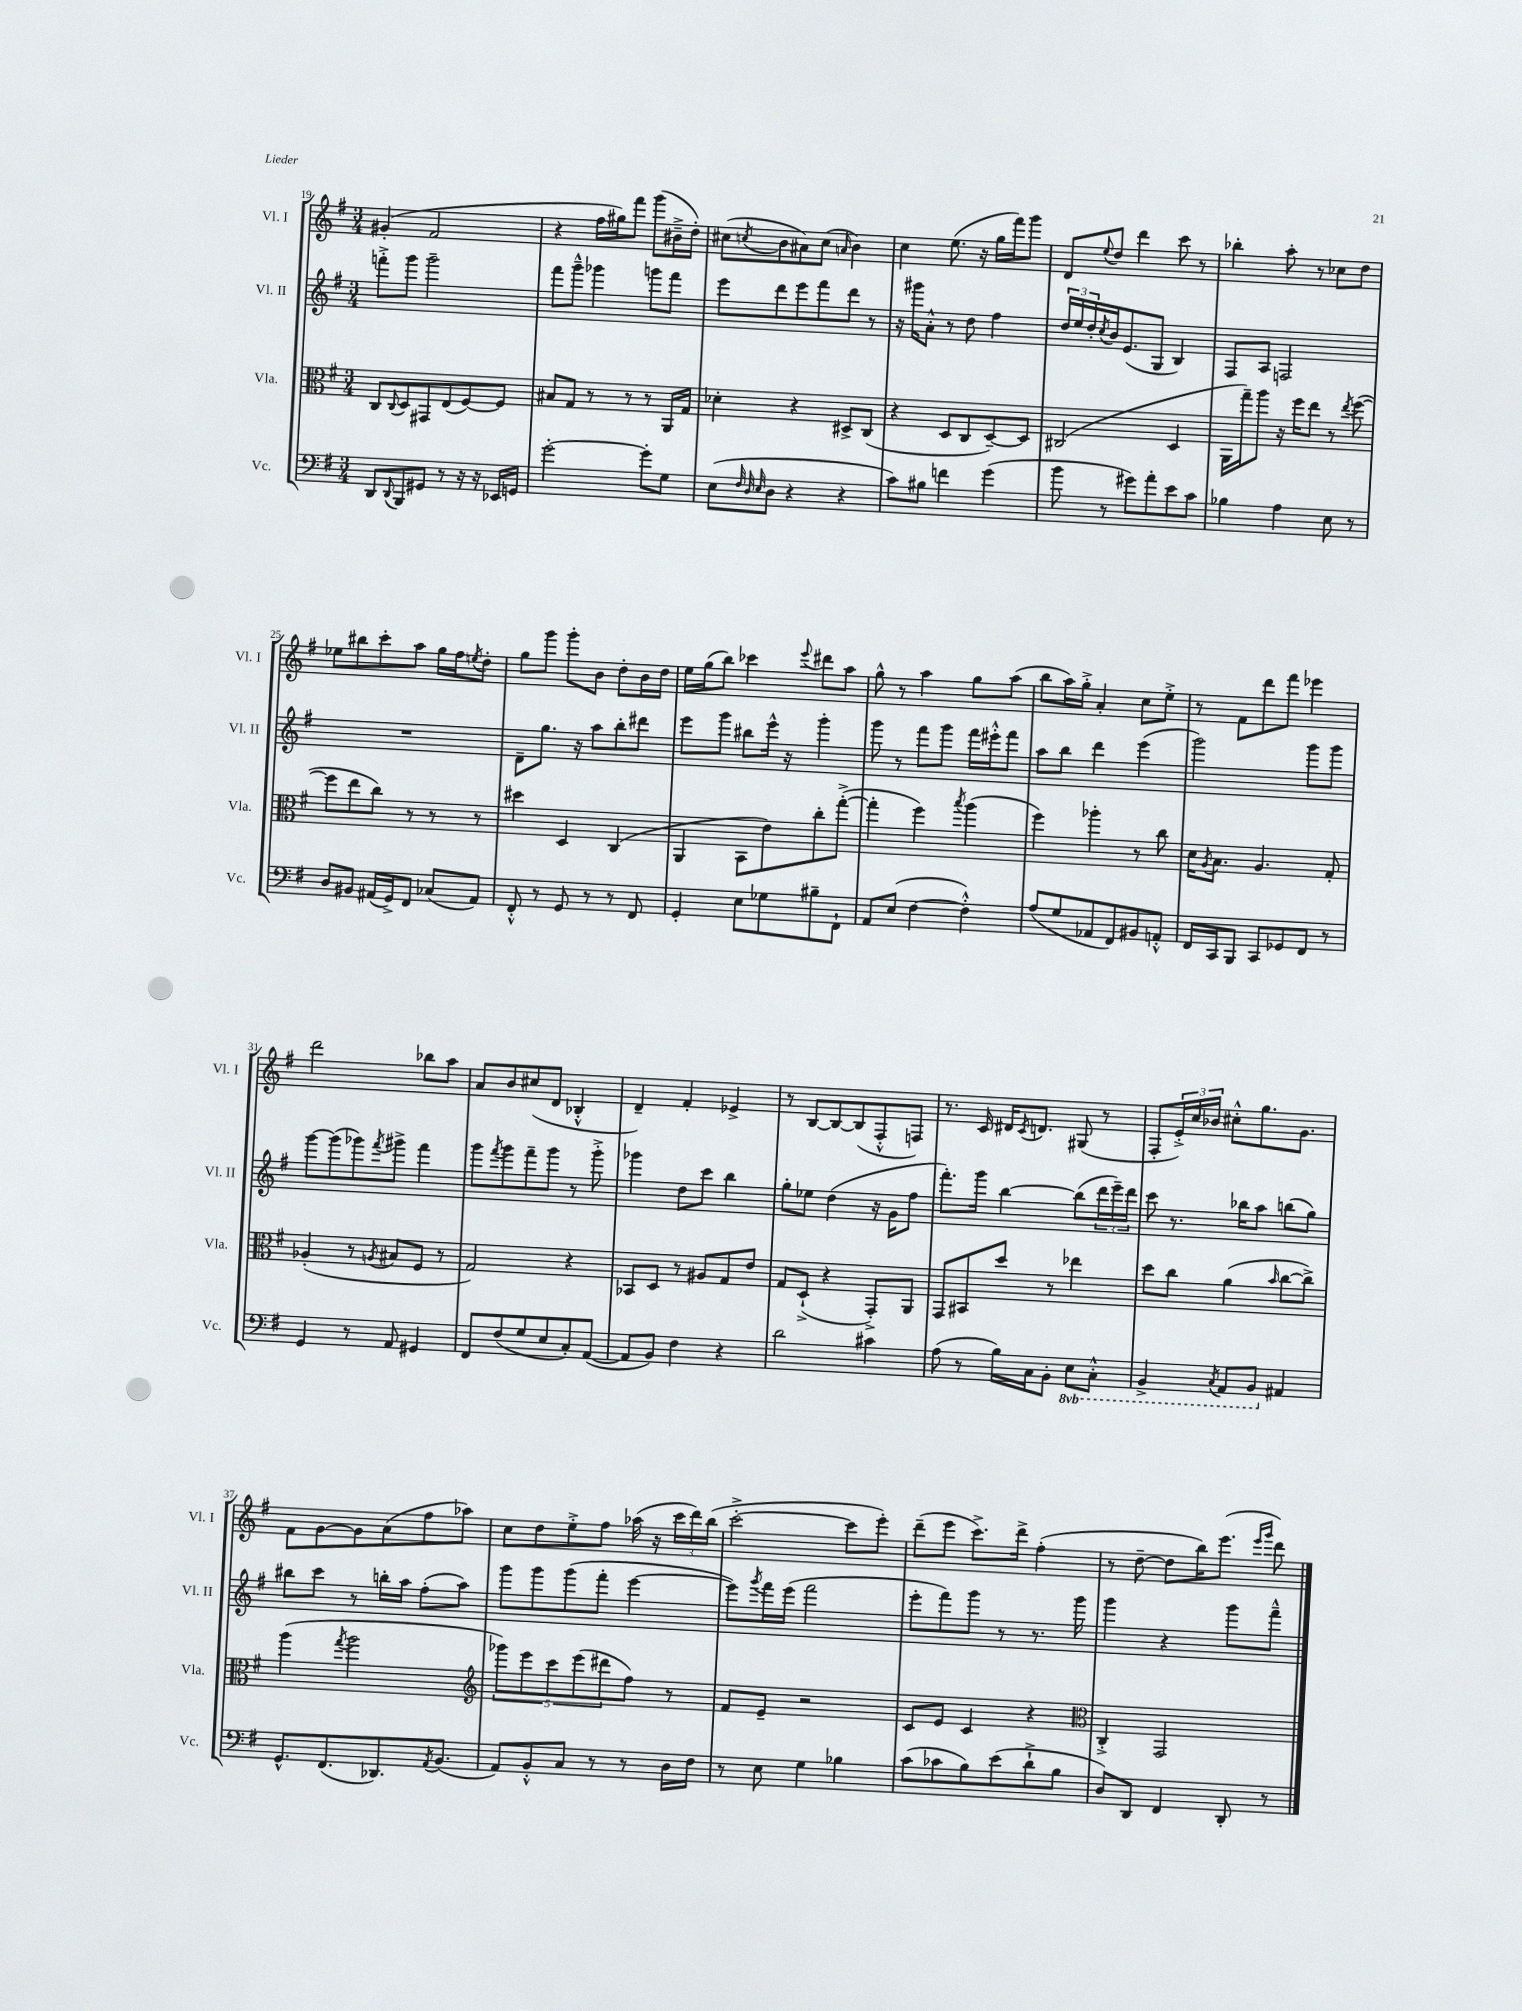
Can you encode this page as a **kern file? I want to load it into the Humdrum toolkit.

**kern	**kern	**kern	**kern
*part4	*part3	*part2	*part1
*staff4	*staff3	*staff2	*staff1
*I"Vc.	*I"Vla.	*I"Vl. II	*I"Vl. I
*I'Vc.	*I'Vla.	*I'Vl. II	*I'Vl. I
*clefF4	*clefC3	*clefG2	*clefG2
*k[f#]	*k[f#]	*k[f#]	*k[f#]
*M3/4	*M3/4	*M3/4	*M3/4
=19	=19	=19	=19
8DD/L	8C/L	8fffn'^\L	(4g#X'/
8qqDD/	8qqC/	.	.
8BBB/	8D/	8ggg\J	.
8GG#X/J	8GG#X/	2ggg~\	2f#/
8r	(8E/	.	.
16r	[8F#/)	.	.
16r	.	.	.
16EE-X/LL	8F#/J]	.	.
16GGn/JJ	.	.	.
=20	=20	=20	=20
[2g'\	8B#X/L	8fff#\L	4r
.	8G/J	8ggg~^^\J	.
.	8r	4ggg-X\	16ff#\LL
.	.	.	16gg#X\J)
.	8r	.	8fff#\J
8g'\L]	8r	8gggn\L	(8ggg\L
8G\J	16AA/LL	8fff#\J	16b#X~^\L
.	16G/JJ	.	16dd'\JJ)
=21	=21	=21	=21
(8E\L	4d-X'\	8eee\L	(8cc#X\L
32qqF#/	.	.	.
32qqD/	.	.	.
32qqE/	.	.	8qccn/
8D\J	.	8ddd\	8b\
4r	4r	8eee\	8a#X\)
.	.	8fff#\	(8cc\J
.	.	.	16qqan/
4r	8D#X^/L	8ddd\J	4b\)
.	(8C/J	8r	.
=22	=22	=22	=22
8c\L)	4r	16r	4cc\
.	.	16ggg#X\KL	.
8B#X\J	.	8a'^^\J	.
4fn\	8D/L	8r	(8.ee\
.	8C/	8dd\	.
.	.	.	16r
(4g\	[8D~/)	4ff#\	16gg\LL
.	.	.	16fff#\J)
.	8D/J]	.	8ggg\J
=23	=23	=23	=23
8b\	(2C#X/	24dd/LL	8d/L
.	.	24ee/	.
.	.	24dd'/	.
.	.	8qcc/	8qqee/
8r	.	16b/J	8dd/J
.	.	(8.e/	.
8g#X\L)	.	.	4ddd\
8a'\	.	8G/J	.
8e\	4D/	4B/)	8ccc\
8c\J	.	.	8r
=24	=24	=24	=24
4B-X\	16AA\LL	8F#/L	4bb-X'\
.	16gg~\J)	.	.
.	8aa\J	8A/J	.
4A\	16r	2Fn/	8aa'\
.	16ff#\KL	.	.
.	8ee\J	.	8r
8E\	8r	.	8cc-X\L
.	8qee/	.	.
8r	([8ff#\	.	8dd\J
!!LO:LB:g=z
=25	=25	=25	=25
8D/L	8ff#\L]	2.r	8ee-X\L
8BB#X/J	8ee\	.	8bb#X\
(16AA#X/LL	8cc\J)	.	8ccc'\
16GG^/J)	.	.	.
8FF#/J	8r	.	8aa\J
(8C-X/L	8r	.	16gg\LL
.	.	.	16ff#\J
.	.	.	8qeen/
8AA#/J)	8r	.	8dd'\J
=26	=26	=26	=26
8FF#'^^/	4dd#X\	8d~\L	8gg\L
8r	.	8.gg\J	8ggg\J
8GG/	4D/	.	8ggg'\L
.	.	16r	.
8r	.	8aa\L	8b\J
8r	(4C/	8bb'\	8dd'\L
8FF#/	.	8ddd#X\J	16b\L
.	.	.	16dd\JJ
=27	=27	=27	=27
4GG'/	4AA/	8eee\L	16ee\LL
.	.	.	(16gg\J
.	.	8ggg\J	8bb\J)
8E\L	8BB\L	8bb#X\L	4ccc-X\
8G-X\	8e\)	16eee^^\Jk	.
.	.	16r	.
.	.	.	8qqeee/
8B#X~\	8cc'\	4ggg'\	8ddd#X\L
8FF#`\J	([8gg'^\J	.	8aa\J
=28	=28	=28	=28
8AA/L	4gg'\]	8ggg\	8gg^^\
(8E/J	.	8r	8r
[4F#\	4ff#\)	8fff#\L	4aa\
.	.	8ggg\J	.
.	8qbb/	.	.
4F#'^^\])	(4aa\	16fff#\LL	8gg\L
.	.	16eee#X'^^\J	.
.	.	8fff#\J	(8aa\J
=29	=29	=29	=29
(8A/L	4ff#\)	8aa\L	8bb\L
8G/	.	8bb\J	16aa\L)
.	.	.	16gg'^\JJ
8AA-X/	4aa-X'\	4ddd\	4a'/
8FF#/)	.	.	.
8BB#X/	8r	(4eee\	8cc\L
8AAn'^^/J	8cc\	.	8ee'^\J
=30	=30	=30	=30
16FF#/LL	16d\KL	2ggg\)	8r
.	8qA/	.	.
16CC/J	8.B\J	.	.
8BBB/J	.	.	8f#\L
8CC/L	4.A/	.	8ddd\
8GG-X/	.	.	8fff#\J
8FF#/J	.	8ggg\L	4eee-X\
8r	8G'/	8ggg\J	.
!!LO:LB:g=z
=31	=31	=31	=31
4GG/	(4A-X'/	[8ggg\L	2ddd\
.	.	(8ggg\]	.
8r	8r	8ggg-X\)	.
.	8qAn/	8qfff#/	.
8AA/	8B#X/L	8ggg#X^\J	.
4GG#X/	8F#/J	4fff#\	8bb-X\L
.	8r	.	8aa\J
=32	=32	=32	=32
8FF#/L	2G/)	8ggg\L	8a/L
.	.	8qfff#/	.
(8F#/	.	8ggg\	8b/
8G/	.	8fff#~\	(8cc#X/
8E/	.	8ggg\J	8d/J
8C'/)	4r	8r	4B-X'^^/
([8AA/J	.	8ggg'^\	.
=33	=33	=33	=33
8AA/L]	8BB-X/L	4ggg-X\	4d~/)
8BB/J)	8D/J	.	.
4F#\	8r	8dd\L	4f#'/
.	8A#X/L	8ccc\J	.
4r	8G/	4bb\	4e-X^/
.	8e/J	.	.
=34	=34	=34	=34
2d\	8G/L	8gg'\L	8r
.	(8D`^/J	8ee-X\J	[8B/L
.	4r	(4dd\	8B/_
.	.	.	(8B/]
4c#X\	8GG'^/L)	16r	8F#'^^/
.	.	16g\KL	.
.	8AA/J	8ff#\J	8Fn/J)
=35	=35	=35	=35
(8A\	8GG/L	8.fff#'\L)	8.r
8r	8BB#X/	.	.
.	.	16ggg\Jk	16c/
16B\LL)	8dd/J	[4bb\	16d#X/KL
.	.	.	8qc/
16C\J	.	.	8.dn/J
8BB'\J	8r	.	.
*8ba	*	*	*
8EE\L	4ee-X\	(8bb\L]	(8G#X/
8CC'^^\J	.	24ddd\L	8r
.	.	24eee~\)	.
.	.	24ddd\JJ	.
=36	=36	=36	=36
4BBB^/	8dd\L	8ccc\	8F#'/L
.	8cc\J	8.r	24e'^/L)
.	.	.	24cc/
.	.	.	24b-X/JJ
8qCC/	.	.	.
8AAA/L	(4a\	.	8cc#X'^^\L
.	.	16bb-X\KL	.
8BBB/J	.	8aa\J	8.gg\
.	16qqb/	.	.
*X8ba	*	*	*
4AA#X/	[8cc\L	(8bbn\L	.
.	.	.	8.g\J
.	8cc^\J])	8gg\J)	.
!!LO:LB:g=z
=37	=37	=37	=37
8.GG^^/L	(4aa\	8bb#X\L	8f#\L
.	.	8ccc\J	[8g\
(8.FF#/	.	.	.
.	8qgg/	.	.
.	2aa\	8r	8g\]
8.DD-X/)	.	16bbn'\LL	(8a\
.	.	16aa\JJ	.
.	.	(8ff#'\L	8ff#\
8qAA/	.	.	.
(8.BB/J	.	.	.
.	.	8aa\J)	8aa-X\J)
=38	=38	=38	=38
*	*clefG2	*	*
8AA/L)	10ggg-X\L)	8ggg\L	8cc\L
.	10eee\	.	.
8BB'^^/	.	8ggg\	8dd\
.	10ccc\	.	.
8C/J	.	(8ggg\	8ee'^\
.	(10eee\	.	.
8r	.	8fff#'\J	8ff#\J
.	10ddd#X\	.	.
8r	8ff#\J)	[4eee\	(16aa-X\
.	.	.	16r
16D\LL	8r	.	24ccc\LL
.	.	.	24ddd\)
16F#\JJ	.	.	.
.	.	.	(24bb\JJ
=39	=39	=39	=39
8r	8f#/L	8eee\L])	[2ccc'^\
.	.	8qggg/	.
8E\	8e~/J	16fff#\L	.
.	.	(16eee\JJ	.
4G\	2r	2fff#\	.
4B-X\	.	.	8ccc\L]
.	.	.	8eee'\J)
=40	=40	=40	=40
(8c\L	8c/L	8eee'\L	(8ddd~\L
8c-X\	8e/J	8fff#\)	8eee\J
8B\)	4c/	8ggg\J	8.ccc^\L)
(8e\	.	8r	.
.	.	.	16ddd^\Jk
8d`^\	4r	8.r	(4ff#'\
8B\J	.	.	.
.	.	16ggg\	.
=41	=41	=41	=41
*	*clefC3	*	*
8D/L)	4C'^/	4ggg\	8r
8DD/J	.	.	[8dd~\
4FF#/	2GG/	4r	8dd\L]
.	.	.	16bb\K)
.	.	.	(8.eee\J
8DD'/	.	8ggg\L	.
.	.	.	16qqeee/LL
.	.	.	16qqggg/JJ
8r	.	8fff#~^^\J	8ddd\)
==	==	==	==
*-	*-	*-	*-
